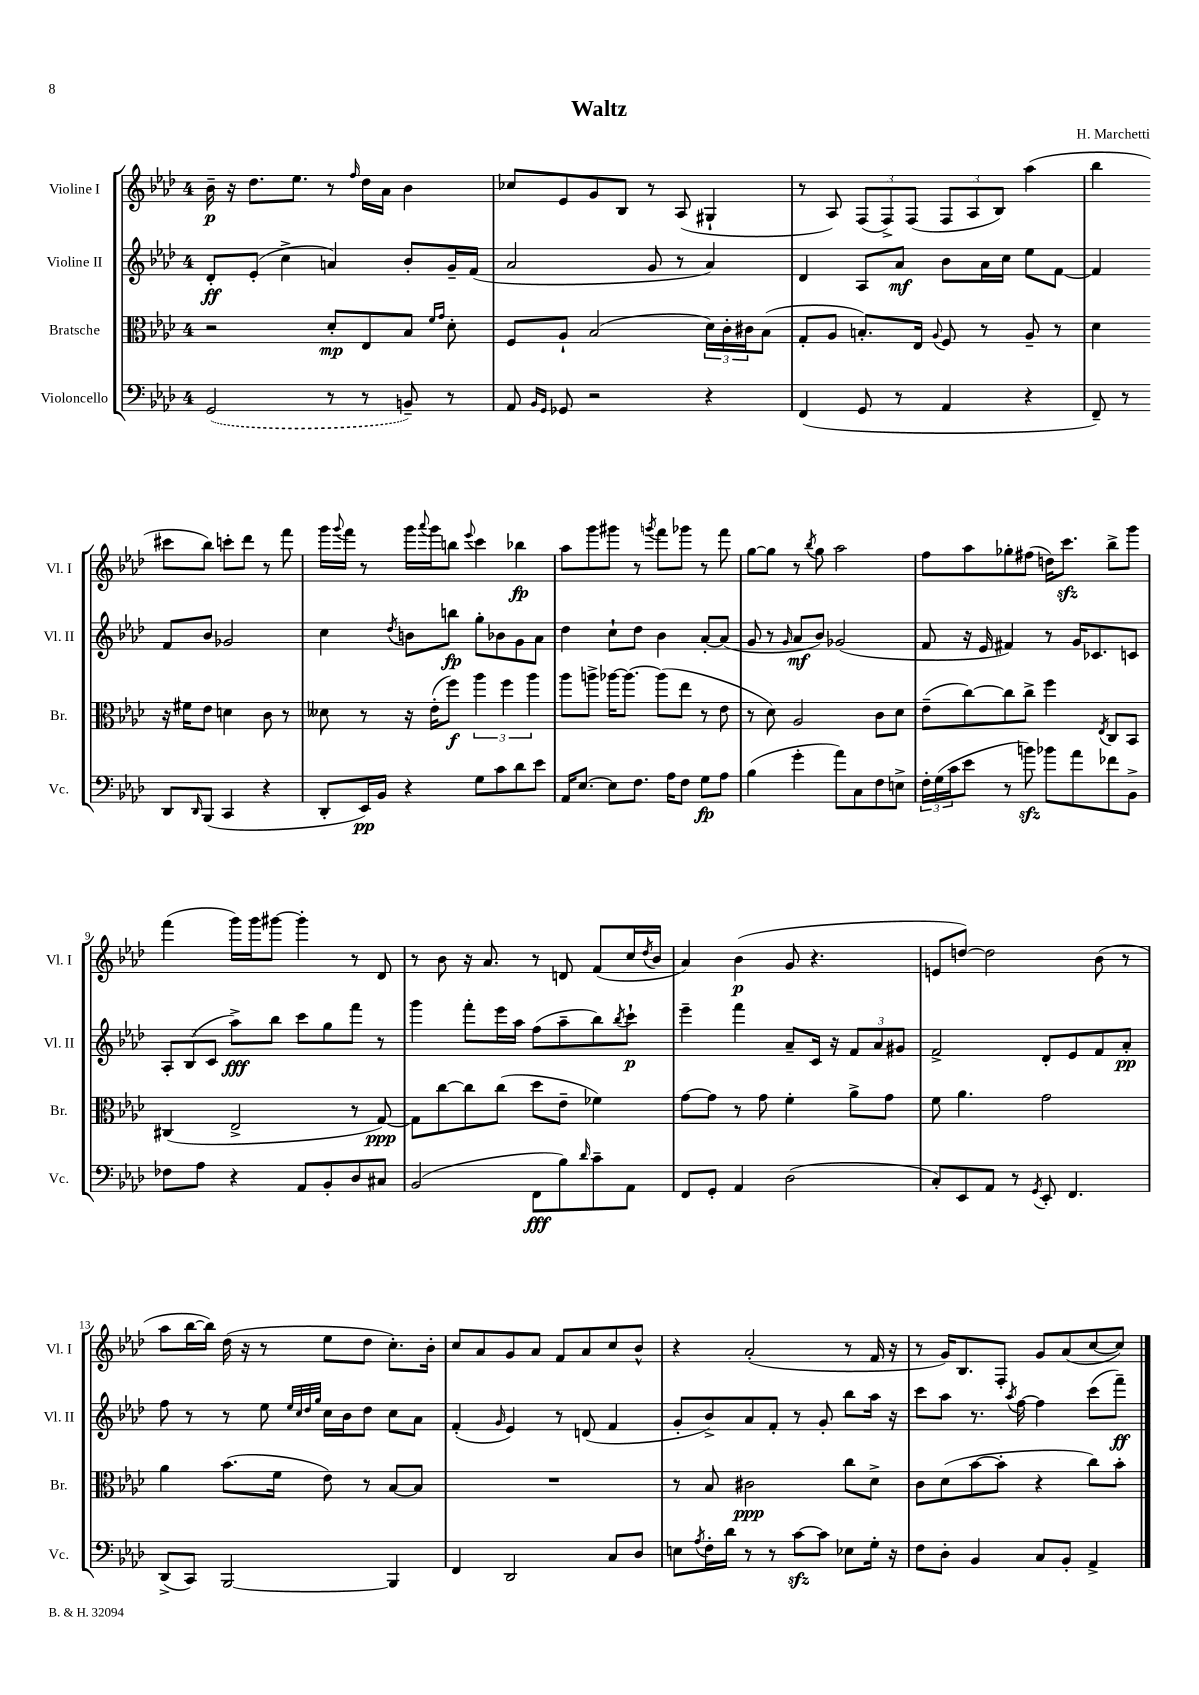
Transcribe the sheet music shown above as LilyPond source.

\header { title = "Waltz" composer = "H. Marchetti" }
<<
\new StaffGroup <<
\new Staff = "s0" \with { instrumentName = "Violine I" shortInstrumentName = "Vl. I" } {
    \clef treble \key aes \major \once \override Staff.TimeSignature.style = #'single-digit \time 4/4
    bes'16--\p r16 des''8. ees''8. r8 \grace { f''16 } des''16 aes'16 bes'4 |
    ces''8 ees'8 g'8 bes8 r8 aes8( gis4-! |
    r8 aes8) \tuplet 3/2 { f8( f8->) f8( } \tuplet 3/2 { f8 aes8 bes8) } aes''4( |
    bes''4 cis'''8 bes''8) c'''8-. des'''8 r8 f'''8 |
    g'''16 \appoggiatura { g'''8 } f'''16 r8 g'''16 \appoggiatura { aes'''8 } g'''16 b''8 \appoggiatura { ees'''8 } c'''4 bes''4\fp |
    aes''8 g'''8 gis'''8 r8 \acciaccatura { g'''8 } f'''8 ges'''8 r8 f'''8 |
    g''8~ g''8 r8 \acciaccatura { bes''8 } g''8 aes''2 |
    f''8 aes''8 ges''8-. fis''8( d''16) c'''8.\sfz bes''8-> g'''8 |
    f'''4( g'''16) g'''16 gis'''8~ gis'''4-. r8 des'8 |
    r8 bes'8 r16 aes'8. r8 d'8 f'8( c''16 \acciaccatura { des''8 } bes'16 |
    aes'4) bes'4\p( g'8 r4. |
    e'8 d''8~) d''2 bes'8( r8 |
    aes''8 bes''16~ bes''16) des''16( r16 r8 ees''8 des''8 c''8.-.) bes'16-. |
    c''8 aes'8 g'8 aes'8 f'8 aes'8 c''8 bes'8-^ |
    r4 aes'2-.( r8 f'16 r16 |
    r8 g'16) bes8. f8-. g'8 aes'8( c''8~ c''8) \bar "|." |
}
\new Staff = "s1" \with { instrumentName = "Violine II" shortInstrumentName = "Vl. II" } {
    \clef treble \key aes \major \once \override Staff.TimeSignature.style = #'single-digit \time 4/4
    des'8-.\ff ees'8-.( c''4-> a'4) bes'8-. g'16-- f'16( |
    aes'2 g'8 r8 aes'4) |
    des'4 aes8 aes'8\mf bes'8 aes'16 c''16 ees''8 f'8~ |
    f'4 f'8 bes'8 ges'2 |
    c''4 \acciaccatura { des''8 } b'8 b''8\fp g''8-. bes'8 g'8 aes'8 |
    des''4 c''8-! des''8 bes'4 aes'8~-. aes'8( |
    g'8 r8 \grace { g'16 } aes'8\mf bes'8) ges'2( |
    f'8 r16 ees'16 fis'4) r8 g'16 ces'8. c'8 |
    \tuplet 3/2 { aes8-. bes8( c'8 } aes''8->\fff) bes''8 c'''8 g''8 f'''8 r8 |
    g'''4 f'''8-. ees'''16 aes''16 f''8( aes''8-- bes''8) \acciaccatura { bes''8 } c'''8-!\p |
    ees'''4-- f'''4 aes'8-- c'16 r16 \tuplet 3/2 { f'8 aes'8 gis'8 } |
    f'2-> des'8-. ees'8 f'8 aes'8-.\pp |
    f''8 r8 r8 ees''8 \grace { ees''32 c''32 des''32 g''32 } c''16 bes'16 des''8 c''8 aes'8 |
    f'4-.( \grace { g'16 } ees'4) r8 d'8( f'4 |
    g'8-. bes'8->) aes'8 f'8-. r8 g'8-. bes''8 aes''16 r16 |
    c'''8 aes''8 r8. \acciaccatura { aes''8 } f''16~ f''4 c'''8( f'''8--\ff) \bar "|." |
}
\new Staff = "s2" \with { instrumentName = "Bratsche" shortInstrumentName = "Br." } {
    \clef alto \key aes \major \once \override Staff.TimeSignature.style = #'single-digit \time 4/4
    r2 des'8-.\mp ees8 bes8 \grace { f'16 g'16 } des'8-. |
    f8 aes8-! bes2( \tuplet 3/2 { des'16) c'16-. cis'16 } bes8( |
    g8-. aes8 b8.-.) ees16 \appoggiatura { aes8 } f8 r8 aes8-- r8 |
    des'4 r16 fis'16 ees'8 d'4 c'8 r8 |
    deses'8 r8 r16 ees'16-.( f''8\f) \tuplet 3/2 { aes''4 f''4 aes''4 } |
    aes''8 a''8-> aes''16~ aes''8.~ aes''8( ees''8 r8 ees'8 |
    r8 des'8) aes2 c'8 des'8 |
    ees'8--( c''8~) c''8 c''8-> f''4 \acciaccatura { ees8 } c8 bes,8 |
    cis4( ees2-> r8 g8~\ppp) |
    g8 c''8~ c''8 c''8( des''8 ees'8-- fes'4) |
    g'8~ g'8 r8 g'8 f'4-. aes'8-> g'8 |
    f'8 aes'4. g'2 |
    aes'4 bes'8.( f'16 ees'8) r8 bes8~ bes8 |
    R1 |
    r8 bes8 cis'2\ppp c''8 des'8-> |
    c'8 des'8( bes'8~ bes'8-. r4 c''8) bes'8-. \bar "|." |
}
\new Staff = "s3" \with { instrumentName = "Violoncello" shortInstrumentName = "Vc." } {
    \clef bass \key aes \major \once \override Staff.TimeSignature.style = #'single-digit \time 4/4
    \once \slurDashed g,2( r8 r8 b,8--) r8 |
    aes,8 \grace { bes,16 g,16 } ges,8 r2 r4 |
    f,4( g,8 r8 aes,4 r4 |
    f,8--) r8 des,8 \grace { des,16 } bes,,8( c,4 r4 |
    des,8-. ees,16\pp) bes,16 r4 g8 c'8 des'8 ees'8 |
    aes,16 ees8.~ ees8 f8. aes16 f8 g8\fp aes8 |
    bes4( g'4-. aes'8) c8 f8 e8-> |
    \tuplet 3/2 { f16-. g16( c'16 } ees'8 r8 b'8\sfz) bes'8 aes'8 fes'8 bes,8-> |
    fes8 aes8 r4 aes,8 bes,8-. des8 cis8 |
    bes,2( f,8\fff bes8) \grace { des'16 } c'8-- aes,8 |
    f,8 g,8-. aes,4 des2( |
    c8-.) ees,8 aes,8 r8 \acciaccatura { g,8 } ees,8-. f,4. |
    des,8->( c,8) bes,,2~ bes,,4 |
    f,4 des,2 c8 des8 |
    e8 \acciaccatura { aes8 } f16-. des'16 r8 r8 c'8~\sfz c'8 ees8 g16-. r16 |
    f8 des8-. bes,4 c8 bes,8-. aes,4-> \bar "|." |
}
>>
>>
